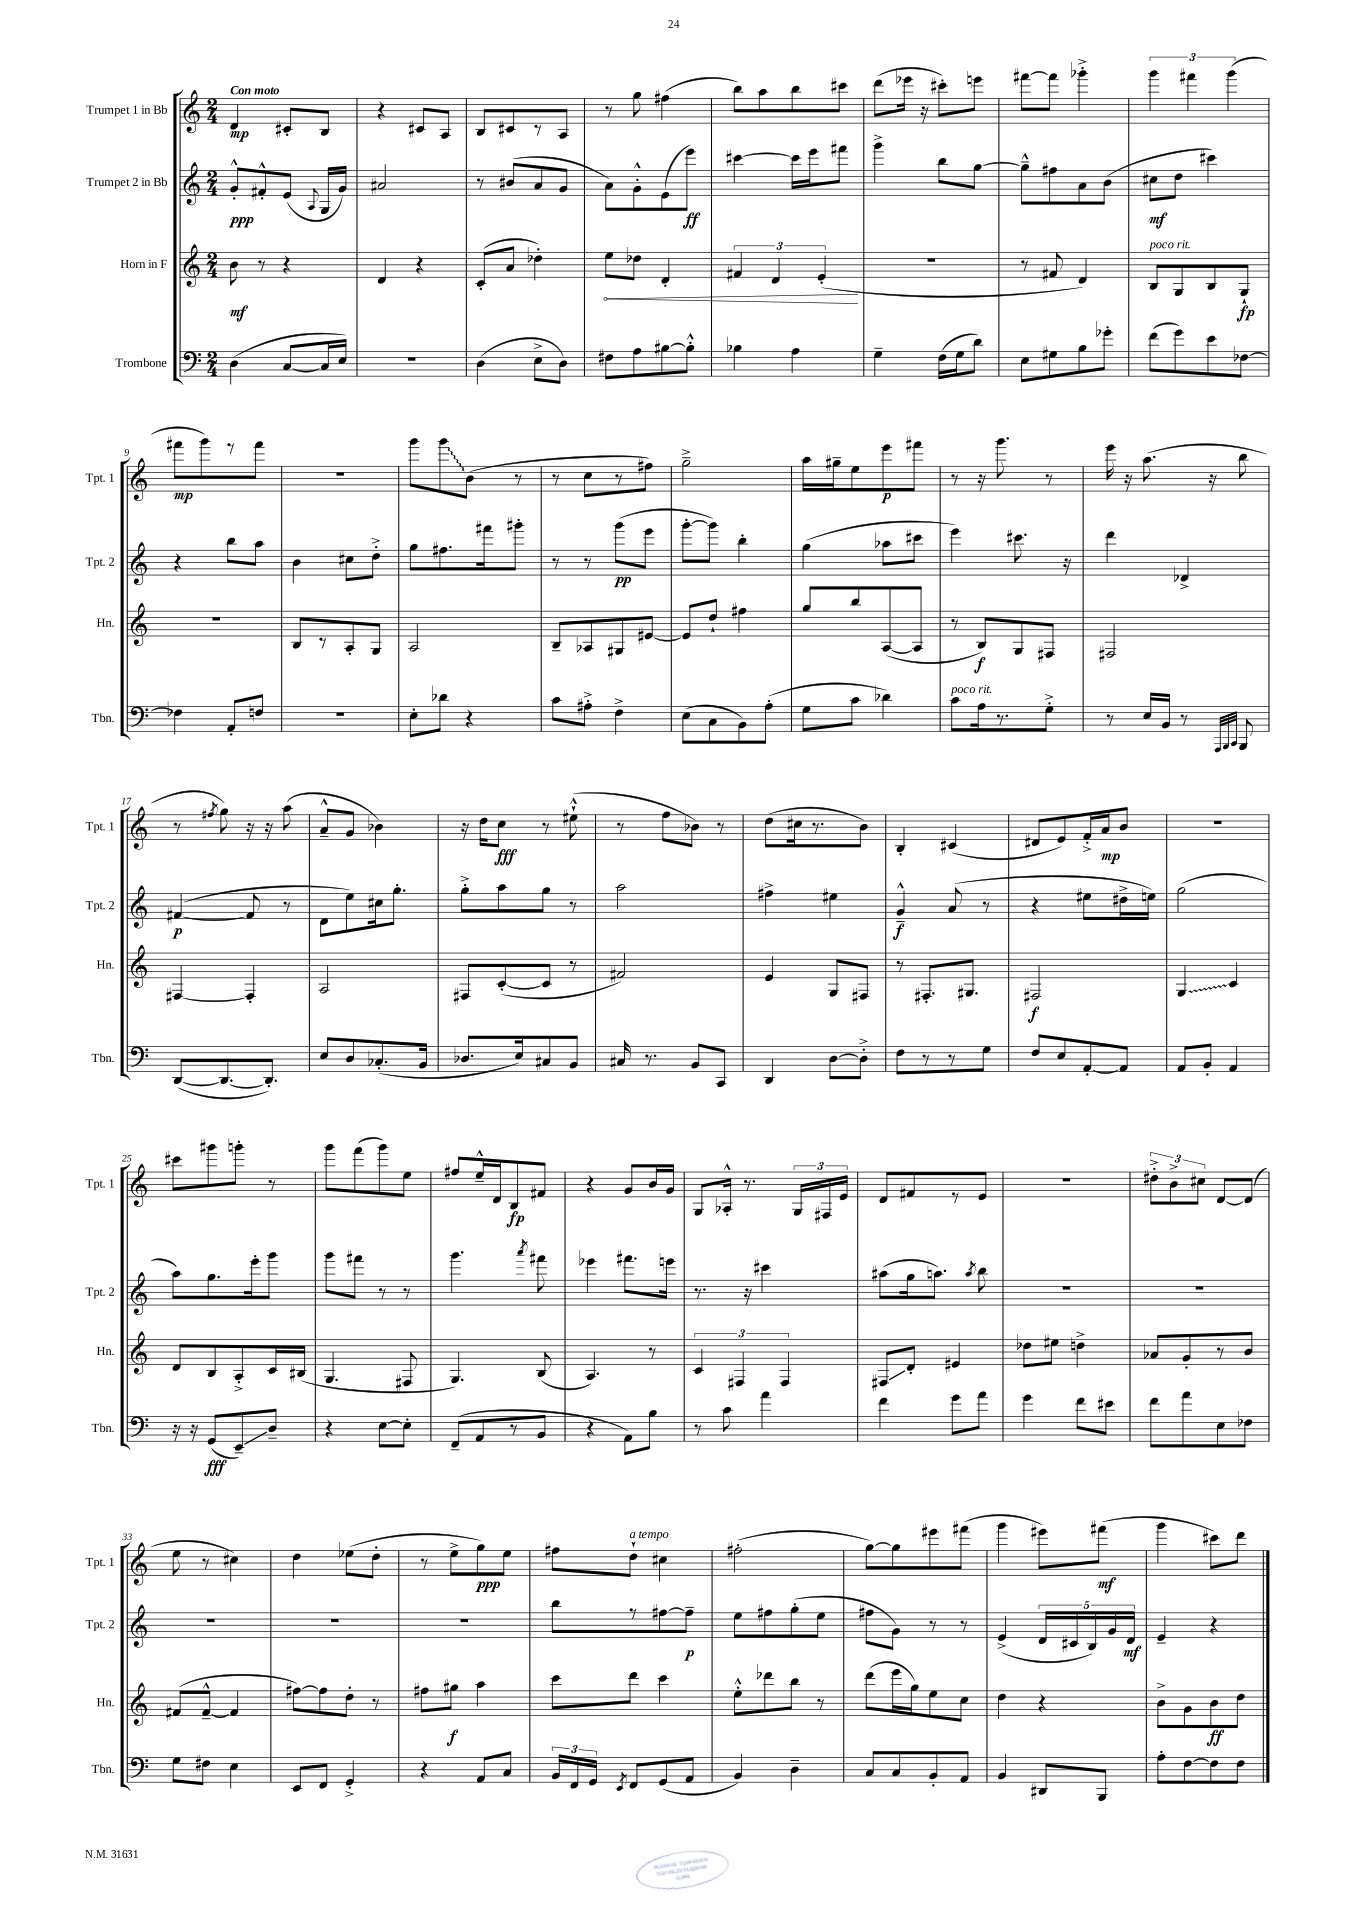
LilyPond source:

<<
\new StaffGroup <<
\new Staff = "s0" \with { instrumentName = "Trumpet 1 in Bb" shortInstrumentName = "Tpt. 1" } {
    \clef treble \key c \major \numericTimeSignature \time 2/4 \tempo "Con moto"
    \autoBeamOff d'4\mp cis'8[-. b8] |
    r4 cis'8[ a8] |
    b8[ cis'8 r8 a8] |
    r8 g''8 fis''4( |
    b''8[) a''8 b''8 cis'''8] |
    d'''8[( ees'''16] r16 cis'''8[-.) e'''8] |
    fis'''8[~ fis'''8] ges'''4-.-> |
    \tuplet 3/2 { g'''4 fis'''4 g'''4( } |
    fis'''8[\mp g'''8) r8 fis'''8] |
    r2 |
    g'''8[ \once \override Glissando.style = #'zigzag g'''8\glissando b'8]( r8 |
    r8 c''8[ r8 fis''8]) |
    g''2---> |
    a''16[ gis''16-- e''8 e'''8\p fis'''8] |
    r8 r16 g'''8. r8 |
    e'''16 r16 a''8.( r16 b''8 |
    r8 \acciaccatura { fis''8 } g''8) r16 r16 a''8( |
    a'8[---^ g'8] bes'4) |
    r16 d''16[ c''8]\fff r8 eis''8-!-^( |
    r8 f''8[ bes'8]) r8 |
    d''8[( cis''16 r8. b'8]) |
    b4-. cis'4( |
    dis'8[ e'8) f'16-.-> a'16\mp b'8] |
    R2 |
    cis'''8[ gis'''8 g'''8]-. r8 |
    g'''8[ f'''8( g'''8) e''8] |
    fis''8[ e''16---^ d'16 b8\fp fis'8] |
    r4 g'8[ b'16 g'16] |
    g8[ aes16]-.-^ r8. \tuplet 3/2 { g16[ fis16 e'16] } |
    d'8[ fis'8 r8 e'8] |
    R2 |
    \tuplet 3/2 { dis''8[-.-> b'8-> cis''8] } d'8[~ d'8]( |
    e''8 r8 cis''4) |
    d''4 ees''8[( d''8]-. |
    r8 e''8[-> g''8\ppp) e''8] |
    fis''8[ d''8]-!^\markup { \italic "a tempo" } cis''4 |
    fis''2-.( |
    g''8[~) g''8 eis'''8 fis'''8]( |
    g'''4 eis'''8[) fis'''8]\mf( |
    g'''4 cis'''8[) d'''8] \bar "|." |
}
\new Staff = "s1" \with { instrumentName = "Trumpet 2 in Bb" shortInstrumentName = "Tpt. 2" } {
    \clef treble \key c \major \numericTimeSignature \time 2/4
    \autoBeamOff g'8[-.-^\ppp fis'8-.-^ e'8]( \appoggiatura { a8 } g16[ g'16]) |
    ais'2 |
    r8 bis'8[( a'8 g'8] |
    a'8[) g'8-.-^ e'8( e'''8]\ff) |
    cis'''4~ cis'''16[ e'''16 fis'''8] |
    g'''4-> b''8[ g''8]~ |
    g''8[---^ fis''8 a'8 b'8]( |
    cis''8[\mf d''8] cis'''4) |
    r4 b''8[ a''8] |
    b'4 cis''8[ d''8]-.-> |
    g''8[ fis''8. fis'''16 gis'''8]-. |
    r8 r8 g'''8[\pp( e'''8] |
    g'''8[~-. g'''8]) b''4-. |
    g''4( aes''8[ cis'''8] |
    e'''4) cis'''8. r16 |
    d'''4 des'4-> |
    fis'4~\p( fis'8 r8 |
    d'8[ e''8) cis''16 g''8.]-. |
    g''8[-.-> a''8 g''8] r8 |
    a''2 |
    fis''4-> eis''4 |
    g'4---^\f a'8( r8 |
    r4 eis''8[ dis''16-> e''16]) |
    g''2( |
    a''8[) g''8. e'''16-. g'''8] |
    g'''8[ fis'''8] r8 r8 |
    g'''4. \acciaccatura { a'''8 } fis'''8 |
    ees'''4 fis'''8.[ e'''16] |
    r8. r16 cis'''4 |
    ais''8[( g''16 a''8.]) \acciaccatura { a''8 } b''8 |
    r2 |
    R2 |
    R2 |
    R2 |
    R2 |
    b''8[ r8 fis''8~ fis''8]--\p |
    e''8[ fis''8 g''8-.( e''8] |
    fis''8[ g'8]) r8 r8 |
    e'4->( \tuplet 5/4 { d'16[ cis'16 b16) g'16 d'16]\mf } |
    e'4-- r4 \bar "|." |
}
\new Staff = "s2" \with { instrumentName = "Horn in F" shortInstrumentName = "Hn." } {
    \clef treble \key c \major \numericTimeSignature \time 2/4
    \autoBeamOff b'8\mf r8 r4 |
    d'4 r4 |
    c'8[-.( a'8] des''4-.) |
    \once \override Hairpin.circled-tip = ##t e''8[\< des''8] d'4-. |
    \tuplet 3/2 { fis'4 d'4 e'4-.\!( } |
    r2 |
    r8 fis'8 d'4) |
    b8[^\markup { \italic "poco rit." } g8 b8 g8]-!\fp |
    r2 |
    b8[ r8 a8-. g8] |
    a2 |
    b8[-- aes8 gis8 eis'8]~ |
    eis'8[ d''8]-! fis''4 |
    g''8[ b''8 a8~( a8] |
    r8 b8[\f) g8 fis8] |
    fis2 |
    fis4~ fis4-. |
    a2 |
    fis8[ c'8~-.( c'8] r8 |
    fis'2) |
    e'4 g8[ fis8] |
    r8 fis8.[-. gis8.] |
    fis2\f |
    \once \override Glissando.style = #'zigzag g4\glissando c'4 |
    d'8[ b8 a8-.-> c'16 bis16]( |
    g4. fis8 |
    g4.) b8( |
    a4.) r8 |
    \tuplet 3/2 { c'4 fis4 fis4 } |
    fis8[\glissando d'8]-. eis'4 |
    des''8[ eis''8] d''4-> |
    aes'8[ g'8-. r8 b'8] |
    fis'8[( fis'8]~---^ fis'4 |
    fis''8[~) fis''8 d''8]-. r8 |
    fis''8[ gis''8]\f a''4 |
    c'''8[ d'''8] c'''4 |
    e''8[-.-^ des'''8 b''8] r8 |
    d'''8[( e'''16 g''16) e''8 c''8] |
    d''4 r4 |
    b'8[-> g'8 b'8\ff d''8] \bar "|." |
}
\new Staff = "s3" \with { instrumentName = "Trombone" shortInstrumentName = "Tbn." } {
    \clef bass \key c \major \numericTimeSignature \time 2/4
    \autoBeamOff d4( c8[~ c16 e16]) |
    R2 |
    d4( e8[-> d8]) |
    fis8[ a8 bis8~ bis8]-.-^ |
    bes4 a4 |
    g4-- f16[( g16 d'8]) |
    e8[ gis8 b8 ges'8]-. |
    f'8[( g'8) e'8 fes8]~ |
    fes4 a,8[-. f8] |
    R2 |
    e8[-. des'8] r4 |
    c'8[ ais8]-.-> f4-> |
    e8[( c8 b,8) a8]-.( |
    g8[ c'8] des'4) |
    c'8[^\markup { \italic "poco rit." } a16 r8. g8]-.-> |
    r8 e16[ b,16] r8 \grace { a,,32[ b,,32 c,32] } b,,8 |
    d,8[~( d,8.~ d,8.]-.) |
    e8[ d8 ces8.-.( b,16] |
    des8.[ e16) cis8 b,8] |
    cis16 r8. b,8[ c,8] |
    d,4 d8[~ d8]-.-> |
    f8[ r8 r8 g8] |
    f8[ e8 a,8~-. a,8] |
    a,8[ b,8]-. a,4 |
    r16 r16 g,8[\fff( e,8--\glissando) d8]-- |
    r4 e8[~ e8]-. |
    f,8[--( a,8 r8 b,8] |
    r4 a,8[) b8] |
    r8 c'8 a'4 |
    f'4 g'8[ a'8] |
    g'4 f'8[ eis'8] |
    f'8[ a'8 e8 fes8] |
    g8[ fis8] e4 |
    e,8[ f,8] g,4-.-> |
    r4 a,8[ c8] |
    \tuplet 3/2 { b,16[ f,16 g,16] } \acciaccatura { e,8 } f,8[ g,8( a,8] |
    b,4) d4-- |
    c8[ c8 b,8-. a,8] |
    b,4 dis,8[ b,,8] |
    a8[-. f8~ f8 f8] \bar "|." |
}
>>
>>
